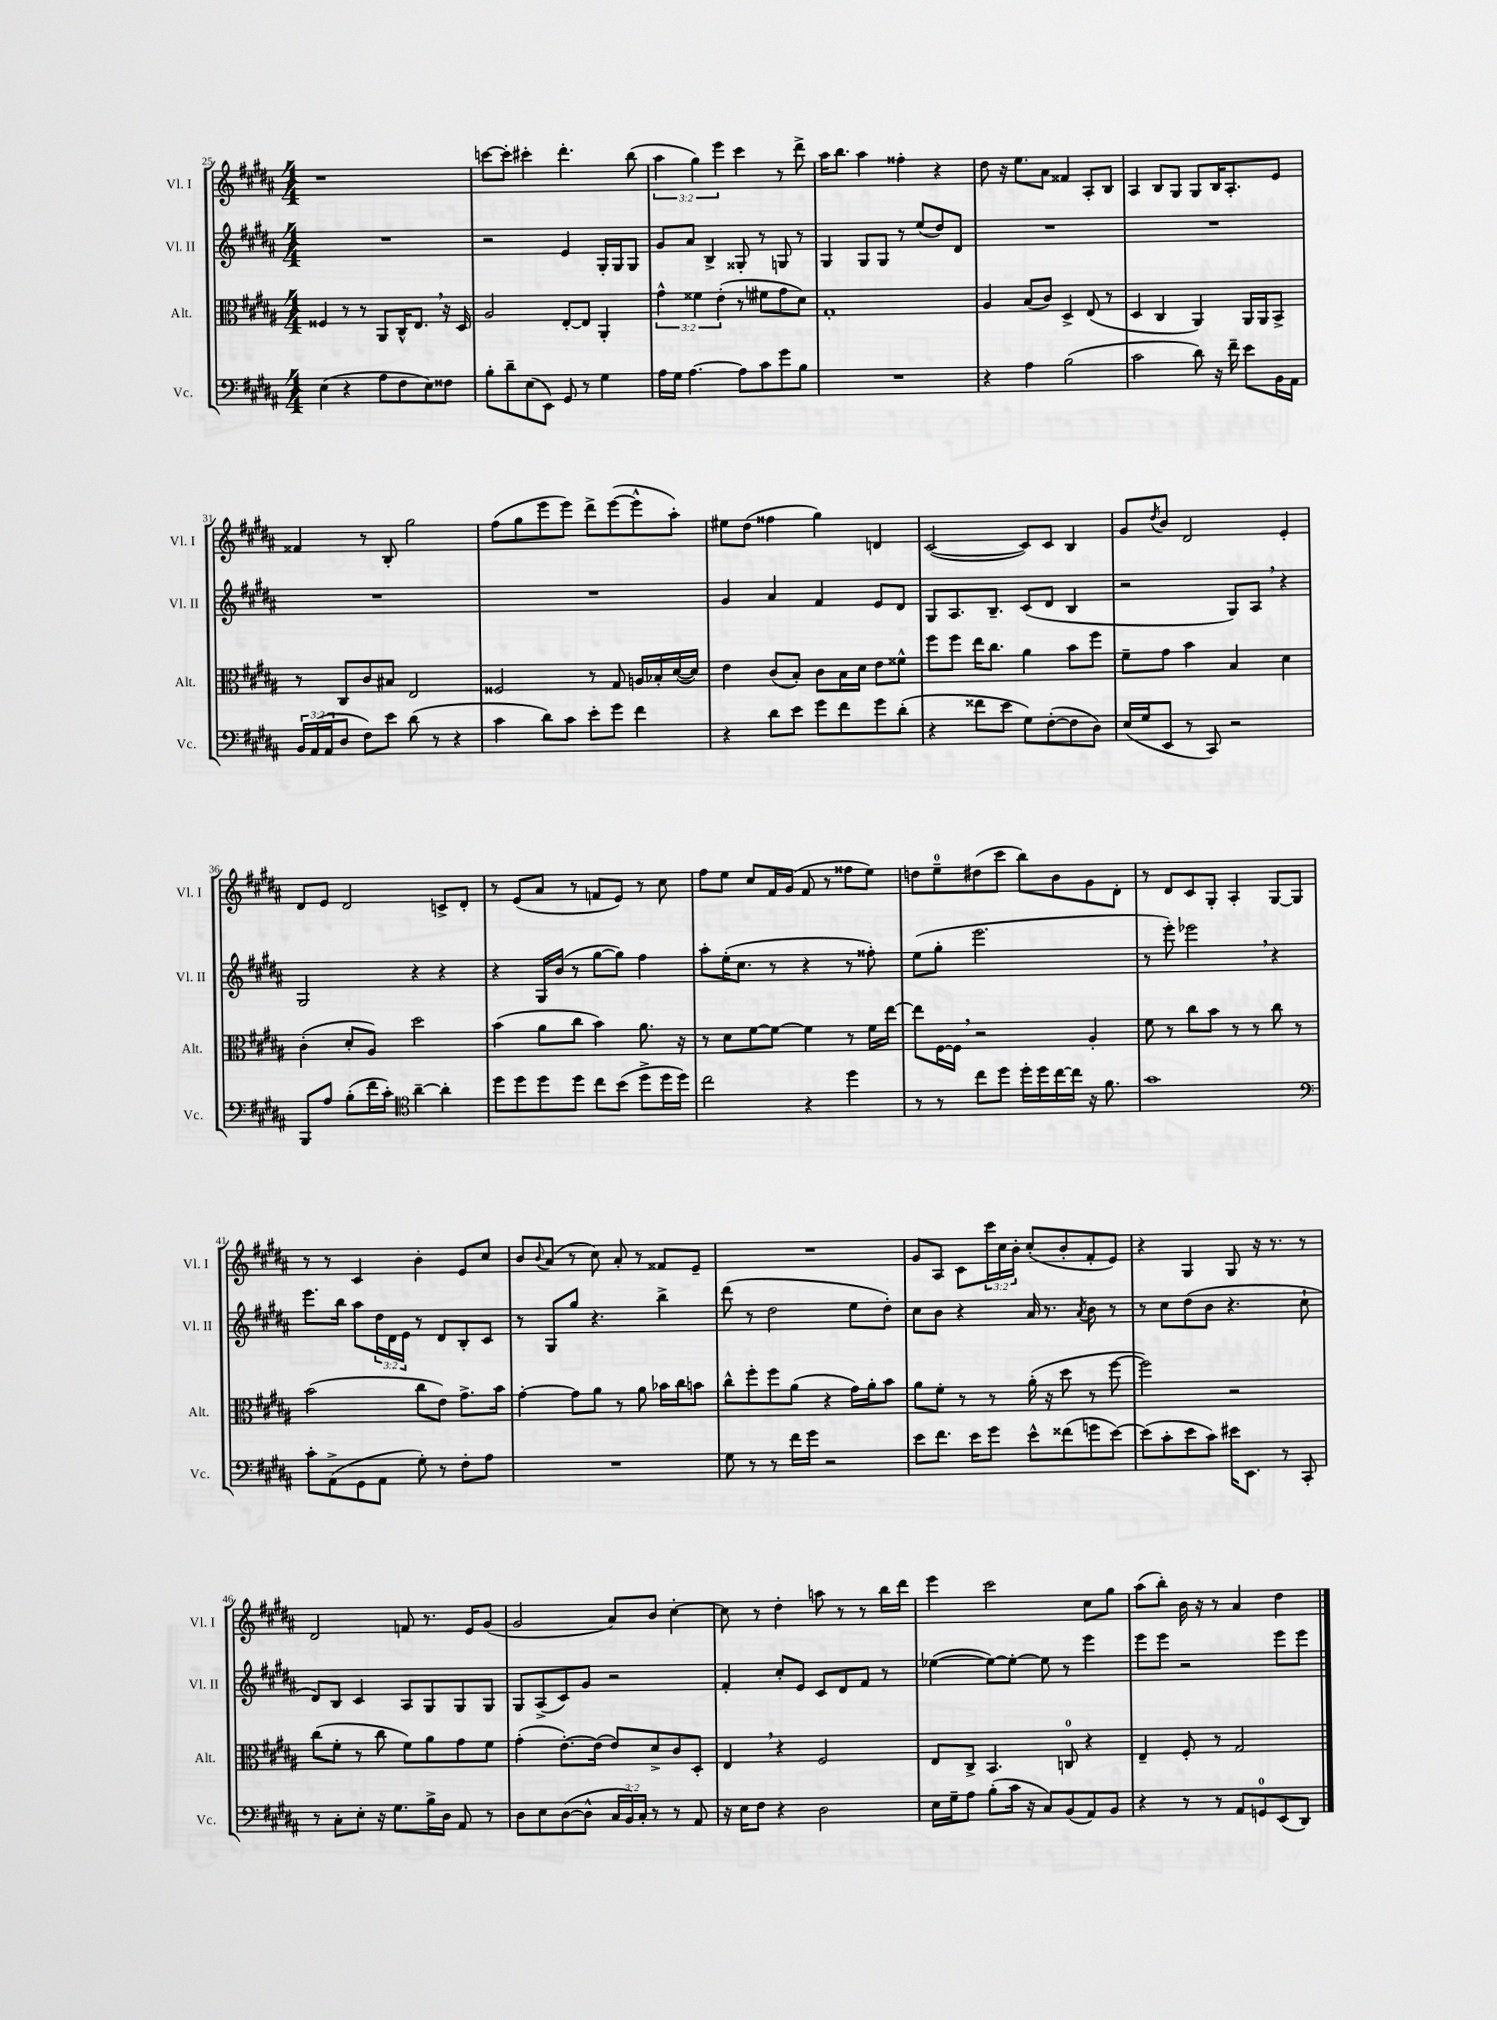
<<
\new StaffGroup <<
\new Staff = "s0" \with { instrumentName = "Vl. I" shortInstrumentName = "Vl. I" } {
    \clef treble \key b \major \numericTimeSignature \time 4/4 \override Staff.TupletNumber.text = #tuplet-number::calc-fraction-text
    r1 |
    c'''8~ c'''8-. cis'''4-. dis'''4.-. b''8( |
    \tuplet 3/2 { ais''4 gis''4) e'''4 } cis'''4 r8 dis'''8-> |
    ais''16 b''8. ais''4 fisis''4-. r4 |
    dis''8 r16 e''8. ais'8 fisis'4 ais8-. b8 |
    ais4 b8 gis8 gis8 b16 ais8.-. e'8 |
    fisis'4 r8 b8-. gis''2 |
    fis''8( gis''8 e'''8 e'''8) dis'''8-> e'''8~( e'''8-^ ais''8-.) |
    eis''8 dis''8( fisis''4 gis''4) d'4 |
    cis'2~( cis'8) cis'8 b4 |
    gis'8 \acciaccatura { dis''8 } b'8 dis'2 e'4-. |
    dis'8 e'8 dis'2 c'8-> dis'8-. |
    r8 e'8( ais'8 r8 f'8 e'8) r8 cis''8 |
    fis''8 e''8 cis''8 fis'16 gis'16( fis'8 r8 fisis''8 e''8) |
    d''8 e''8-0-- dis''8( cis'''8 b''8) b'8 gis'8 dis'8-. |
    r8 dis'8 cis'8 gis8-. ais4-. gis8~ gis8 |
    r8 r8 cis'4 b'4-. e'8 cis''8 |
    b'8 \appoggiatura { b'8 } ais'8( r8 cis''8) ais'8-. r8 fisis'8 e'8-- |
    R1 |
    gis'8 ais8 cis'8 \tuplet 3/2 { cis'''16 cis''16 b'16-. } cis''8-.( b'8-. fis'8-. e'8) |
    r4 gis4 gis8 r16 r8. r8 |
    dis'2 f'8 r8. e'16 gis'8( |
    gis'2 ais'8) b'8 cis''4~-. |
    cis''8 r8 dis''4-. a''8 r8 r8 b''16 dis'''16 |
    e'''4 cis'''2 cis''8 gis''8 |
    ais''8( b''8-.) b'16 r16 r8 ais'4 dis''4 \bar "|." |
}
\new Staff = "s1" \with { instrumentName = "Vl. II" shortInstrumentName = "Vl. II" } {
    \clef treble \key b \major \numericTimeSignature \time 4/4 \override Staff.TupletNumber.text = #tuplet-number::calc-fraction-text
    R1 |
    r2 e'4 gis16-. gis16 gis8 |
    gis'8 ais'8 b4-> gisis8-. r8 g8 r8 |
    gis4 gis8 gis8 r8 e''8( dis''8) dis'8 |
    R1 |
    R1 |
    R1 |
    R1 |
    gis'4 ais'4 fis'4 e'8 dis'8 |
    gis8 ais8. b8.-- cis'8( dis'8 b4 |
    r2 gis8) ais8 \breathe r4 |
    gis2 r4 r4 |
    r4 gis16 b'16( r8 gis''8~ gis''8) fis''4 |
    ais''8-. e''16-.( cis''8. r8 r4 r8 fisis''8-.) |
    e''8( gis''8-. e'''2. |
    r8 e'''8-.) ees'''2 \breathe r4 |
    e'''8. b''16 ais''8 \tuplet 3/2 { dis''16 dis'16 e'16 } r8 dis'8 b8-. cis'8 |
    r8 gis8 gis''8 r4. b''4-> |
    dis'''8( r8 dis''2 e''8 dis''8-.) |
    cis''8 b'8 r4 ais'16 r8. \acciaccatura { ais'8 } b'8 r8 |
    r8 cis''8 dis''8( b'8 r4. cis''8-! |
    dis'8) b8 cis'4 ais8 gis8 gis8 gis8 |
    gis8 ais8->( cis'8) gis'8 r2 |
    fis'4-. cis''8-. e'8 cis'8 dis'8 fis'8 r8 |
    ees''4~( ees''8~) ees''8~-. ees''8 r8 e'''4 |
    e'''8 e'''8 r2 e'''8 e'''8 \bar "|." |
}
\new Staff = "s2" \with { instrumentName = "Alt." shortInstrumentName = "Alt." } {
    \clef alto \key b \major \numericTimeSignature \time 4/4 \override Staff.TupletNumber.text = #tuplet-number::calc-fraction-text
    fisis4 r8 r8 ais,8 cis16-^ e8. \breathe r16 dis16 |
    ais2 e8~-. e8 ais,4-. |
    \tuplet 3/2 { gis'4-^ fisis'4 e'4-.( } r8 fis'8 gis'8 dis'8) |
    gis1-. |
    ais4 b8( cis'8) dis4-> e8( r8 |
    dis4 cis4 ais,4) ais,16 ais,16 b,8-> |
    r8 cis8 cis'8 bis8 e2 |
    fisis2 r8 gis8 a16 bes16-. dis'16~( dis'16) |
    e'4 cis'8( b8-.) cis'8 b16 dis'16 e'8 fisis'8-^ |
    fis''8 fis''8 e''16 cis''8. ais'4 b'8 fis''8 |
    fis'8-- gis'8 b'4 b4 dis'4 |
    cis'4-.( dis'8-. ais8) dis''2 |
    b'4( ais'8 cis''8 b'4) ais'8. r16 |
    r8 dis'8 fis'8~ fis'8~ fis'4 r8 fis'16 e''16~ |
    e''8 fis16~ fis16 \breathe r2 ais4-. |
    fis'8 r8 cis''8 b'8 r8 r8 cis''8 r8 |
    b'2( cis''8 e'8) gis'8.-> b'16 |
    gis'4~-. gis'8 ais'8 r8 ais'8 bes'16 cis''16 b'8 |
    cis''8-^ fis''8-. fis''8 ais'8( r4 gis'16) ais'16-. b'8 |
    ais'8 fis'8-. r8 r8 ais'16-.( r16 dis''8 r8 fis''8~ |
    fis''2) r2 |
    cis''8( fis'8-. r8 cis''8 fis'8) ais'8 gis'8 fis'8 |
    gis'4-.( e'8.~-.) e'16( e'8) dis'8-> cis'8 dis8-. |
    e4 \breathe r4 fis2 |
    e8 cis8-> b,4. c8-0 r4 |
    e4-- fis8-. r8 gis2 \bar "|." |
}
\new Staff = "s3" \with { instrumentName = "Vc." shortInstrumentName = "Vc." } {
    \clef bass \key b \major \numericTimeSignature \time 4/4 \override Staff.TupletNumber.text = #tuplet-number::calc-fraction-text
    e4( r4 ais8 fis8 e8) fisis8 |
    b8-. dis'8-- e8( e,8) gis,8 r8 gis4 |
    ais16 gis16 ais4.~ ais8 cis'8 gis'8 b8 |
    R1 |
    r4 ais4 b2( |
    cis'2 dis'8) r16 fis'16-- e'8 b,16 ais,16 |
    \tuplet 3/2 { b,16 ais,16( ais,16 } dis8 fis8) e'8 dis'8( r8 r4 |
    cis'4 dis'8) cis'8 e'8-. gis'8 fis'4 |
    r4 dis'8 e'8 gis'8 fis'8 gis'8 dis'8-.( |
    r4 fisis'8 e'8 gis8) fis8~-.( fis8 dis8) |
    e16( gis16 e,8 r8 cis,8) r2 |
    b,,8 ais8 b8-.( fis'16 cis'16-.) \clef tenor ais'4~-- ais'4-. |
    dis''8 dis''8 dis''8 dis''8 cis''8 b'8( dis''8-> dis''16 dis''16) |
    cis''2 r4 dis''4 |
    r8 r8 cis''8 dis''8 dis''16-. dis''16 cis''16~ cis''16 r16 fis'8. |
    gis'1 |
    \clef bass cis'8-. ais,8->( gis,8 ais,8 gis8-.) r8 fis8-. ais8 |
    R1 |
    gis8 r8 r8 fis'16 gis'16 r2 |
    e'8 fis'8. e'16 gis'8 e'8-^ fisis'8( g'8 e'8~) |
    e'8( cis'8-. e'8 cis'8) eis'16 e,8. r8 cis,8-. |
    r8 cis8-. e8-. r16 gis8. b16-> dis16 ais,8 r8 |
    dis8 e8 dis8~( dis8-^ \tuplet 3/2 { cis16 b,16) cis16-. } r8 r8 ais,8 |
    r16 e16 fis8 r4 dis2 |
    e16 gis16-- ais8 b8-.( cis'16 r16 cis8) b,8( ais,8) b,8 |
    r4 r8 r8 ais,8 g,8-0 e,8( dis,8) \bar "|." |
}
>>
>>
\layout { \context { \Score currentBarNumber = #25 } }
